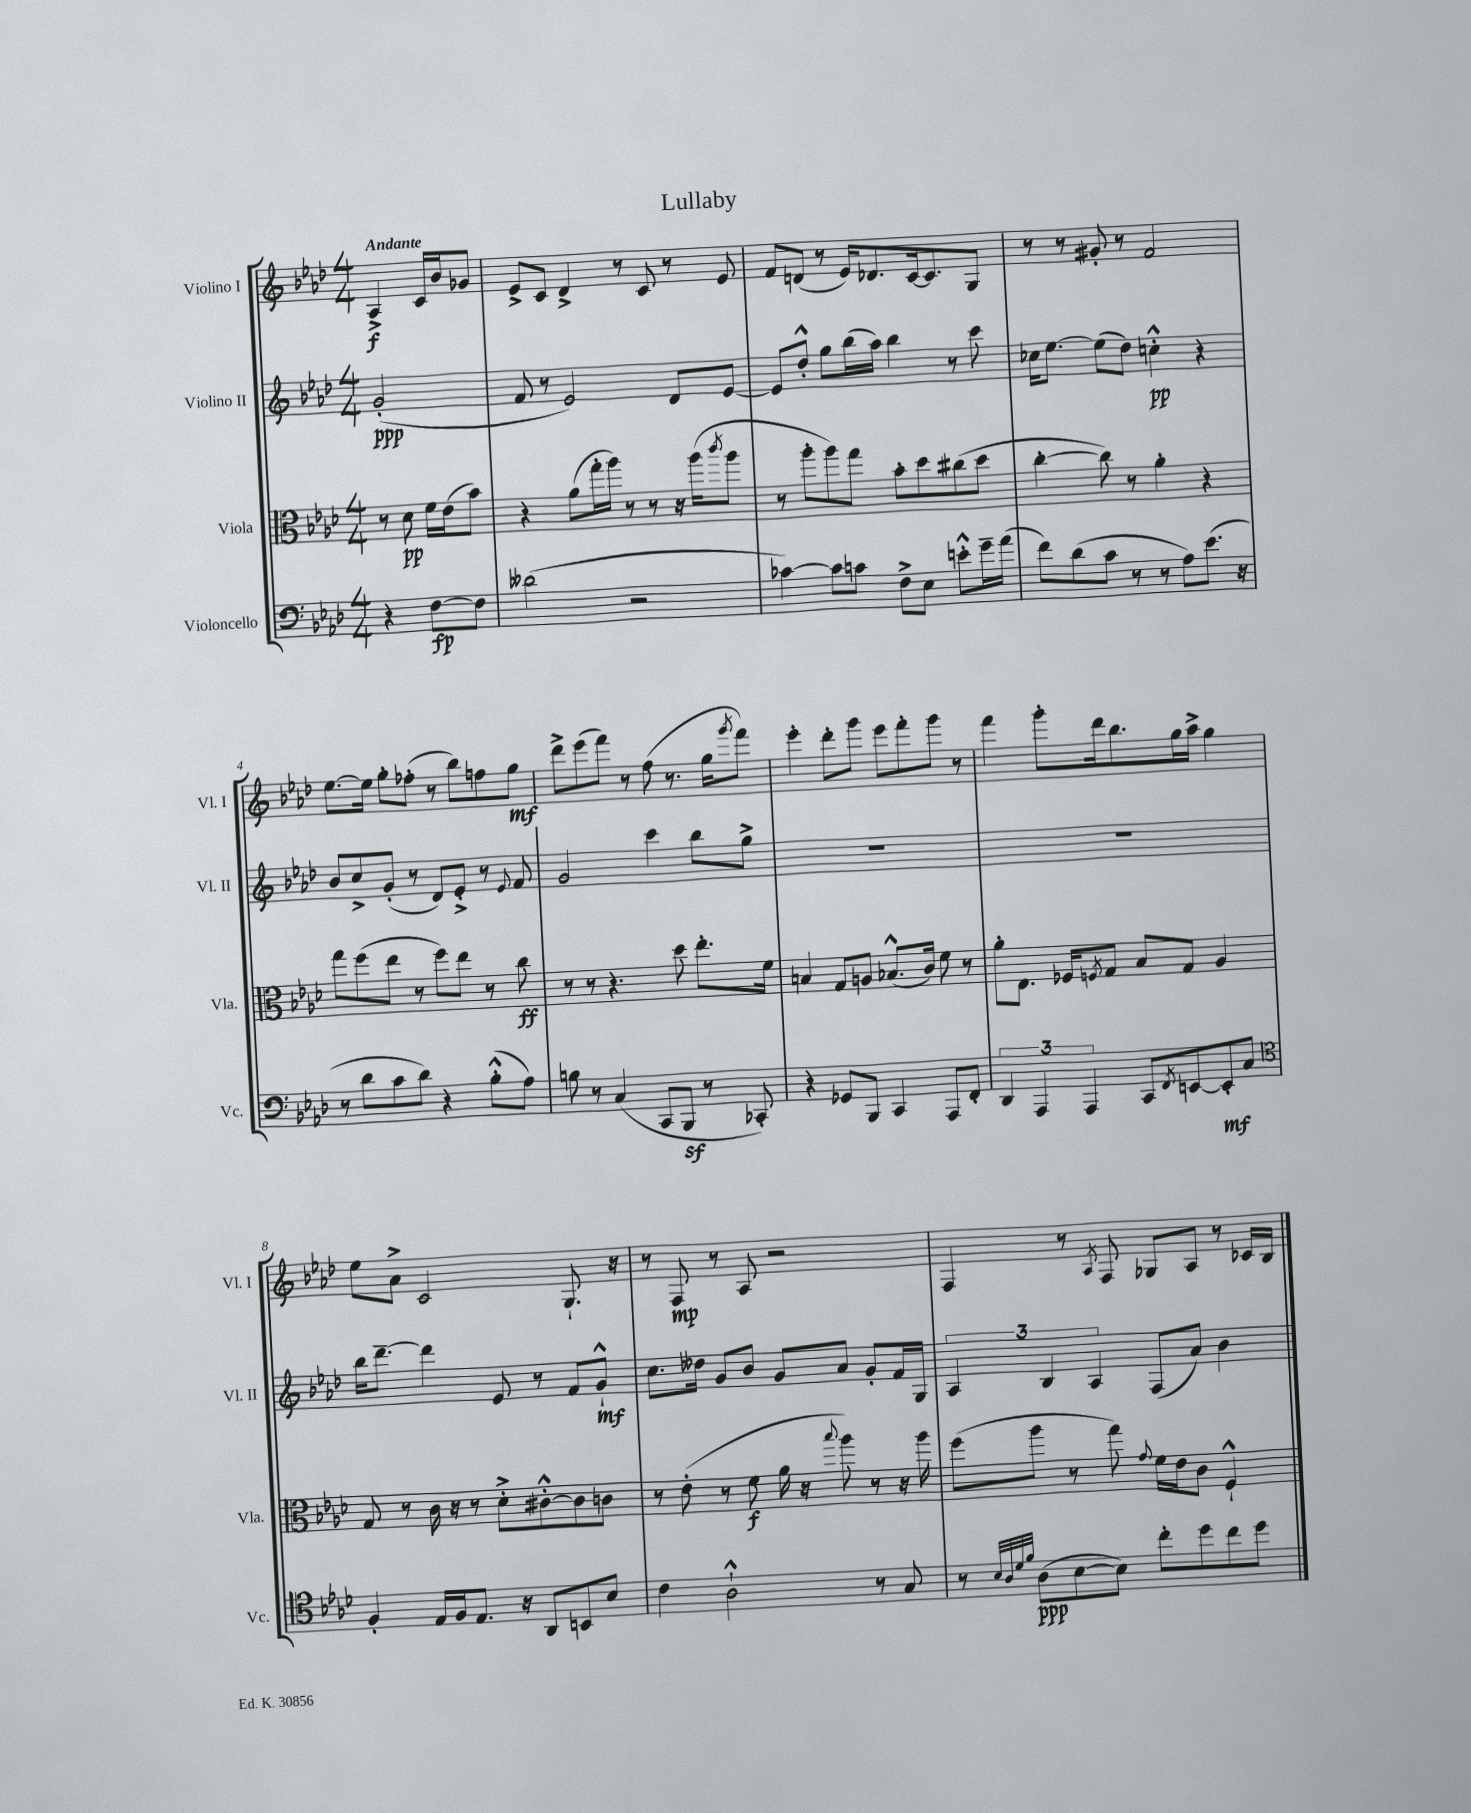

**kern	**dynam	**kern	**dynam	**kern	**dynam	**kern	**dynam
*part4	*part4	*part3	*part3	*part2	*part2	*part1	*part1
*staff4	*staff4	*staff3	*staff3	*staff2	*staff2	*staff1	*staff1
*I"Violoncello	*	*I"Viola	*	*I"Violino II	*	*I"Violino I	*
*I'Vc.	*	*I'Vla.	*	*I'Vl. II	*	*I'Vl. I	*
*clefF4	*	*clefC3	*	*clefG2	*	*clefG2	*
*k[b-e-a-d-]	*	*k[b-e-a-d-]	*	*k[b-e-a-d-]	*	*k[b-e-a-d-]	*
*M4/4	*	*M4/4	*	*M4/4	*	*M4/4	*
=	=	=	=	=	=	=	=
!	!	!	!	!	!	!LO:TX:a:B:t=Andante	!
4r	.	8r	.	(2g'/	ppp	4A-^/	f
.	.	8d-\	pp	.	.	.	.
[8F\L	fp	16f\LL	.	.	.	16c/LL	.
.	.	(16e-\J	.	.	.	16b-/J	.
8F\J]	.	8b-\J)	.	.	.	8g-X/J	.
=1	=1	=1	=1	=1	=1	=1	=1
(2d--X\	.	4r	.	8f/	.	8e-^/L	.
.	.	.	.	8r	.	8c/J	.
.	.	(8a-\L	.	2e-/)	.	4d-^/	.
.	.	16gg'\L	.	.	.	.	.
.	.	16aa-\JJ)	.	.	.	.	.
2r	.	8r	.	.	.	8r	.
.	.	8r	.	.	.	8c/	.
.	.	16r	.	8d-/L	.	8r	.
.	.	(16aa-\KL	.	.	.	.	.
.	.	8qccc/	.	.	.	.	.
.	.	8aa-\J	.	[8e-/J	.	8e-/	.
=2	=2	=2	=2	=2	=2	=2	=2
[4c-X\)	.	8r	.	8e-/L]	.	8f/L	.
.	.	8aa-'\L	.	8dd-'^^/J	.	(8dn/J	.
8c-\L]	.	8aa-\)	.	8gg\L	.	8r	.
8cn\J	.	8gg\J	.	(16bb-\L	.	16e-/KL)	.
.	.	.	.	16aa-\JJ)	.	8.d-X/	.
8F^\L	.	8b-'\L	.	4bb-\	.	.	.
8E-\J	.	8dd-\	.	.	.	[16c/k	.
.	.	.	.	.	.	8.c/]	.
8en'^^\L	.	(8cc#X\	.	8r	.	.	.
16g~\L	.	8dd-\J	.	8ccc\	.	8G/J	.
(16a-\JJ	.	.	.	.	.	.	.
=3	=3	=3	=3	=3	=3	=3	=3
8f\L)	.	[4cc'\	.	16cc-X\KL	.	8r	.
.	.	.	.	[8.ee-\J	.	.	.
(8d-\	.	.	.	.	.	8r	.
8c\J	.	8cc\])	.	(8ee-\L]	.	8g#X'/	.
8r	.	8r	.	8dd-\J)	.	8r	.
8r	.	4a-'\	.	4ccn'^^\	pp	2f/	.
8A-\L)	.	.	.	.	.	.	.
(8.e-\J	.	4r	.	4r	.	.	.
16r	.	.	.	.	.	.	.
!!LO:LB:g=z
=4	=4	=4	=4	=4	=4	=4	=4
8r	.	8gg\L	.	8b-/L	.	[8.ee-\L	.
8d-\L	.	(8ff\	.	8cc^/	.	.	.
.	.	.	.	.	.	16ee-\Jk]	.
8c\	.	8ee-\J	.	(8g'/J	.	8gg'\L	.
8d-\J)	.	8r	.	8r	.	(8ff-X'\J	.
4r	.	8ff\L)	.	8d-/L)	.	8r	.
.	.	8ee-\J	.	8e-'^/J	.	8bb-\L)	.
(8B-'^^\L	.	8r	.	8r	.	8ffn\	.
.	.	.	.	8qqe-/	.	.	.
8A-\J)	.	8cc\	ff	8f/	.	8gg\J	mf
=5	=5	=5	=5	=5	=5	=5	=5
8Bn\	.	8r	.	2g/	.	8ddd-^\L	.
8r	.	8r	.	.	.	(8eee-\	.
(4C/	.	4.r	.	.	.	8fff\J)	.
.	.	.	.	.	.	8r	.
8CC/L	.	.	.	4ccc\	.	(8ff\	.
8BBB-z/J	.	8dd-\	.	.	.	8.r	.
8r	.	8.ee-'\L	.	8bb-\L	.	.	.
.	.	.	.	.	.	16gg\KL	.
.	.	.	.	.	.	8qggg/	.
8CC-X'/)	.	.	.	8gg^\J	.	8fff\J)	.
.	.	16f\Jk	.	.	.	.	.
=6	=6	=6	=6	=6	=6	=6	=6
4r	.	4Bn/	.	1r	.	4eee-'\	.
8GG-X/L	.	8G/L	.	.	.	8ddd-'\L	.
8BBB-/J	.	8An/J	.	.	.	8ggg\J	.
4CC/	.	(8.B-X^^/L	.	.	.	8eee-\L	.
.	.	.	.	.	.	8fff'\	.
.	.	16c/Jk)	.	.	.	.	.
8AAA-/L	.	8f\	.	.	.	8ggg\J	.
8FF'/J	.	8r	.	.	.	8r	.
=7	=7	=7	=7	=7	=7	=7	=7
6DD-/	.	8a-'\L	.	1r	.	4fff\	.
.	.	8.E-\J	.	.	.	.	.
6AAA-/	.	.	.	.	.	.	.
.	.	.	.	.	.	8ggg'\L	.
.	.	16F-X/KL	.	.	.	.	.
6AAA-/	.	.	.	.	.	.	.
.	.	8qFn/	.	.	.	.	.
.	.	8G/J	.	.	.	16ddd-\k	.
.	.	.	.	.	.	8.bb-\	.
8CC/L	.	8B-/L	.	.	.	.	.
8qFF/	.	.	.	.	.	.	.
[8EEn/	.	8G/J	.	.	.	16gg\L	.
.	.	.	.	.	.	16aa-^\JJ	.
8EE'/]	mf	4A-/	.	.	.	4gg\	.
8C/J	.	.	.	.	.	.	.
!!LO:LB:g=z
=8	=8	=8	=8	=8	=8	=8	=8
*clefC4	*	*	*	*	*	*	*
4F'/	.	8G/	.	16bb-\KL	.	8ee-\L	.
.	.	.	.	[8.ddd-~\J	.	.	.
.	.	8r	.	.	.	8a-^\J	.
16E-/LL	.	16c\	.	4ddd-\]	.	2c/	.
16F/J	.	16r	.	.	.	.	.
8.E-/J	.	8r	.	.	.	.	.
.	.	8d-'^\L	.	8e-/	.	.	.
16r	.	.	.	.	.	.	.
8AA-/L	.	[8c#X'^^\	.	8r	.	.	.
8BBn/	.	8c#\]	.	8f/L	.	8.G`/	.
8B-/J	.	8cn\J	.	8g`^^/J	mf	.	.
.	.	.	.	.	.	16r	.
=9	=9	=9	=9	=9	=9	=9	=9
4c\	.	8r	.	8.cc\L	.	8r	.
.	.	(8e-'\	.	.	.	8F/	mp
.	.	.	.	16dd--X\Jk	.	.	.
2A-`^^\	.	8r	.	8g/L	.	8r	.
.	.	8f\	f	8b-/J	.	8A-/	.
.	.	16a-\	.	8g/L	.	2r	.
.	.	16r	.	.	.	.	.
.	.	8qqbb-/	.	.	.	.	.
.	.	8aa-\)	.	8a-/J	.	.	.
8r	.	8r	.	8g'/L	.	.	.
8G/	.	16r	.	16f/L	.	.	.
.	.	16aa-\	.	16G/JJ	.	.	.
=10	=10	=10	=10	=10	=10	=10	=10
8r	.	(8ff\L	.	6A-/	.	4F/	.
32qqB-/LLL	.	.	.	.	.	.	.
32qqA-/	.	.	.	.	.	.	.
32qqd-/	.	.	.	.	.	.	.
32qqf/JJJ	.	.	.	.	.	.	.
(8A-\L	ppp	8aa-\J	.	.	.	.	.
.	.	.	.	6B-/	.	.	.
[8B-\	.	8r	.	.	.	8r	.
.	.	.	.	6A-/	.	.	.
.	.	.	.	.	.	8qA-/	.
8B-\J])	.	8gg\)	.	.	.	8F/	.
.	.	8qqg/	.	.	.	.	.
8cc'\L	.	16f\LL	.	(8F/L	.	8G-X/L	.
.	.	16e-\J	.	.	.	.	.
8dd-\	.	8c\J	.	8a-/J)	.	8A-/J	.
8cc\	.	4F`^^/	.	4b-\	.	8r	.
8dd-\J	.	.	.	.	.	16c-X/LL	.
.	.	.	.	.	.	16B-/JJ	.
==	==	==	==	==	==	==	==
*-	*-	*-	*-	*-	*-	*-	*-
